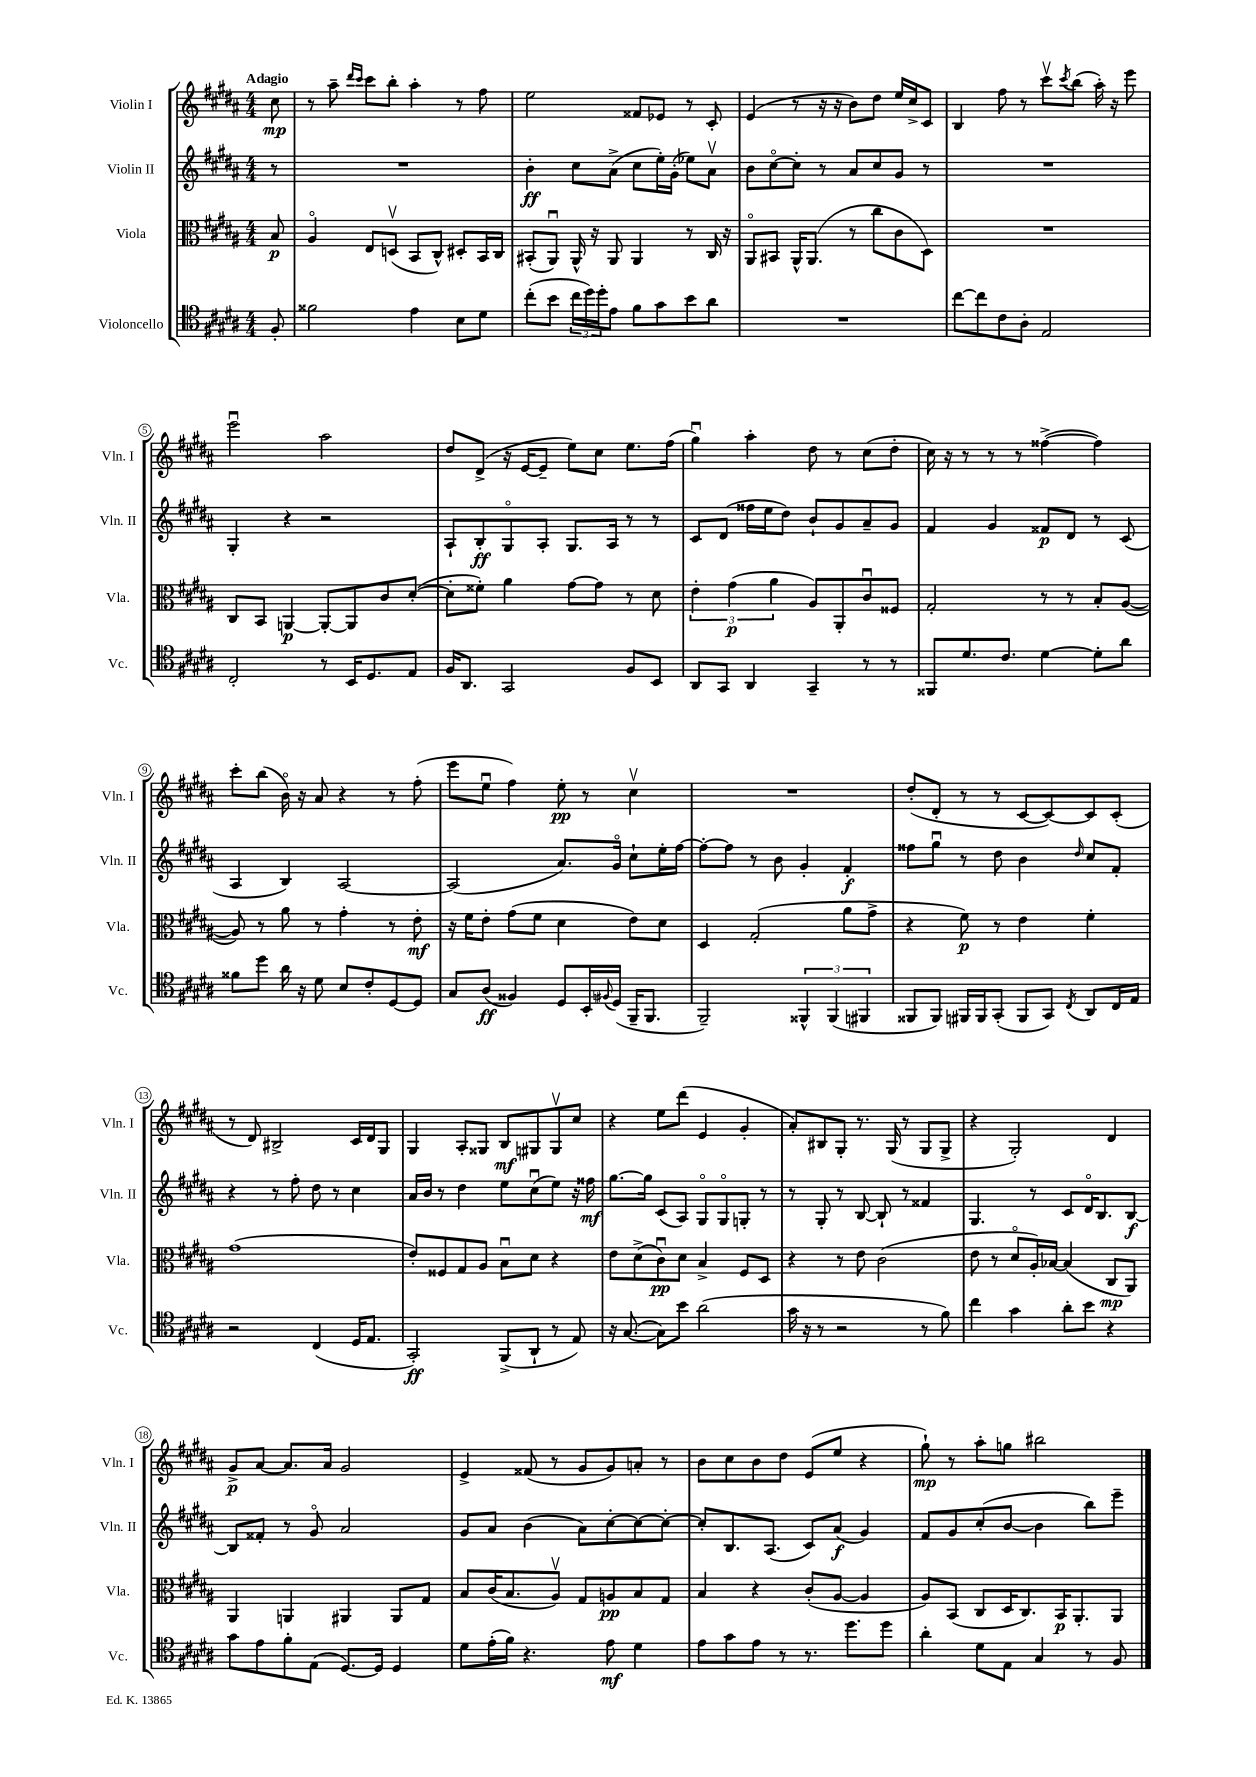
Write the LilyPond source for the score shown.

<<
\new StaffGroup <<
\new Staff = "s0" \with { instrumentName = "Violin I" shortInstrumentName = "Vln. I" } {
    \clef treble \key b \major \numericTimeSignature \time 4/4 \partial 8 \tempo "Adagio"
    cis''8\mp |
    r8 ais''8-- \grace { dis'''16 cis'''16 } cis'''8 b''8-. ais''4-. r8 fis''8 |
    e''2 fisis'8 ees'8 r8 cis'8-. |
    e'4( r8 r16 r16 b'8) dis''8 e''16 cis''16-> cis'8 |
    b4 fis''8 r8 cis'''8\upbow \acciaccatura { cis'''8 } b''8( ais''16-.) r16 e'''8 |
    e'''2\downbow ais''2 |
    dis''8 dis'8->( r16 e'16~ e'8-- e''8) cis''8 e''8. fis''16( |
    gis''4\downbow) ais''4-. dis''8 r8 cis''8( dis''8-. |
    cis''16) r16 r8 r8 r8 fisis''4~->( fisis''4) |
    cis'''8-. b''8( b'16\flageolet) r16 ais'8 r4 r8 fis''8-.( |
    e'''8 e''8\downbow fis''4) e''8-.\pp r8 cis''4\upbow |
    R1 |
    dis''8-.( dis'8-. r8 r8 cis'8~ cis'8~) cis'8 cis'8-.( |
    r8 dis'8) bis2-> cis'16 dis'16 gis8 |
    gis4 ais8-. gisis8 b8\mf gis8 gis8\upbow cis''8 |
    r4 e''8 dis'''8( e'4 gis'4-. |
    ais'8-.) bis8 gis8-. r8. gis16( r8 gis8 gis8-> |
    r4 gis2-.) dis'4 |
    gis'8->\p ais'8~ ais'8. ais'16 gis'2 |
    e'4-> fisis'8( r8 gis'8 gis'8) a'8-. r8 |
    b'8 cis''8 b'8 dis''8 e'8( e''8 r4 |
    gis''8-!\mp) r8 ais''8-. g''8 bis''2 \bar "|." |
}
\new Staff = "s1" \with { instrumentName = "Violin II" shortInstrumentName = "Vln. II" } {
    \clef treble \key b \major \numericTimeSignature \time 4/4 \partial 8
    r8 |
    R1 |
    b'4-.\ff cis''8 ais'8->( cis''8 e''16-.) gis'16-.( ees''8) ais'8\upbow |
    b'8 cis''8~\flageolet cis''8-. r8 ais'8 cis''8 gis'8 r8 |
    R1 |
    gis4-. r4 r2 |
    ais8-! b8-.\ff gis8\flageolet ais8-. gis8. ais16 r8 r8 |
    cis'8 dis'8( fisis''16 e''16 dis''8) b'8-! gis'8 ais'8-- gis'8 |
    fis'4 gis'4 fisis'8\p dis'8 r8 cis'8( |
    ais4 b4) ais2~ |
    ais2( ais'8.) gis'16\flageolet cis''8-! e''16-. fis''16~ |
    fis''8~-. fis''8 r8 b'8 gis'4-. fis'4-.\f |
    fisis''8 gis''8\downbow r8 dis''8 b'4 \grace { dis''16 } cis''8 fis'8-. |
    r4 r8 fis''8-. dis''8 r8 cis''4 |
    ais'16 b'16 r8 dis''4 e''8 cis''8\downbow( e''8) r16 fisis''16\mf |
    gis''8.~ gis''16 cis'8( ais8) gis8\flageolet gis8\flageolet g8-. r8 |
    r8 gis8-. r8 b8~ b8-! r8 fisis'4 |
    gis4. r8 cis'8 dis'16\flageolet b8. b8~\f |
    b8 fisis'8-. r8 gis'8\flageolet ais'2 |
    gis'8 ais'8 b'4( ais'8) cis''8~-. cis''8~ cis''8~-. |
    cis''8-. b8. ais8.( cis'8) ais'8\f( gis'4) |
    fis'8 gis'8 cis''8-.( b'8~ b'4 b''8) e'''8-- \bar "|." |
}
\new Staff = "s2" \with { instrumentName = "Viola" shortInstrumentName = "Vla." } {
    \clef alto \key b \major \numericTimeSignature \time 4/4 \partial 8
    b8\p |
    ais4\flageolet e8 d8\upbow( b,8 cis8-^) dis8-. b,16 cis16 |
    bis,8-.( ais,8\downbow) ais,16-^ r16 ais,8 ais,4 r8 cis16 r16 |
    ais,8\flageolet bis,8 ais,16-^ ais,8.( r8 cis''8 cis'8 dis8) |
    R1 |
    cis8 b,8 a,4~\p a,8~-. a,8 cis'8 dis'8~-.( |
    dis'8-. fisis'8-.) ais'4 gis'8~ gis'8 r8 dis'8 |
    \tuplet 3/2 { e'4-. gis'4\p( ais'4 } ais8) ais,8-. cis'8\downbow fisis8 |
    gis2-. r8 r8 b8-. ais8~( |
    ais8) r8 ais'8 r8 gis'4-. r8 e'8-.\mf |
    r16 fis'16 e'8-. gis'8( fis'8 dis'4 e'8) dis'8 |
    dis4 gis2-.( ais'8 gis'8-> |
    r4 fis'8\p) r8 e'4 fis'4-. |
    gis'1( |
    e'8-.) fisis8 gis8 ais8 b8\downbow dis'8 r4 |
    e'8 dis'8->( cis'8\downbow\pp) dis'8 b4-> fis8 dis8 |
    r4 r8 e'8 cis'2( |
    e'8 r8 dis'8\flageolet ais16-.) bes16~ bes4( cis8\mp ais,8) |
    ais,4 a,4 ais,4 ais,8 gis8 |
    b8 cis'16( b8. ais8\upbow) gis8 a8\pp b8 gis8 |
    b4 r4 cis'8-.( ais8~ ais4 |
    ais8) b,8( cis8 dis16 cis8.) b,16\p ais,8.-. ais,8 \bar "|." |
}
\new Staff = "s3" \with { instrumentName = "Violoncello" shortInstrumentName = "Vc." } {
    \clef tenor \key b \major \numericTimeSignature \time 4/4 \partial 8
    fis8-. |
    fisis'2 e'4 b8 dis'8 |
    cis''8-.( b'8 \tuplet 3/2 { cis''16 dis''16) dis''16-. } e'8 fis'8 gis'8 b'8 ais'8 |
    R1 |
    cis''8~ cis''8 cis'8 ais8-. e2 |
    cis2-. r8 b,16 dis8. e8 |
    fis16 ais,8. gis,2 fis8 b,8 |
    ais,8 gis,8 ais,4 gis,4-- r8 r8 |
    fisis,8 dis'8. cis'8. dis'4~ dis'8-. ais'8 |
    fisis'8 dis''8 ais'16 r16 dis'8 b8 cis'8-. dis8~ dis8 |
    gis8 ais8\ff( fisis4) dis8 b,16-. \appoggiatura { fis8 } dis16( fis,16-- fis,8. |
    fis,2--) \tuplet 3/2 { fisis,4-^ fisis,4( fis,4 } |
    fisis,8 fisis,8) fis,16 fis,16 gis,8-.( fis,8 gis,8) \acciaccatura { cis8 } ais,8 cis16 e16 |
    r2 cis4( dis16 e8. |
    gis,2-.\ff) fis,8->( ais,8-! r8 e8) |
    r16 gis8.~( gis8) b'8 ais'2( |
    gis'16 r16 r8 r2 r8 fis'8) |
    cis''4 gis'4 ais'8-. b'8 r4 |
    gis'8 e'8 fis'8-. e8( dis8.~) dis16 dis4 |
    dis'8 e'16-.( fis'16) r4. e'8\mf dis'4 |
    e'8 gis'8 e'8 r8 r8. dis''8. dis''8 |
    ais'4-. dis'8 e8 gis4 r8 fis8 \bar "|." |
}
>>
>>
\layout { \context { \Score \override BarNumber.stencil = #(make-stencil-circler 0.1 0.3 ly:text-interface::print) } }
